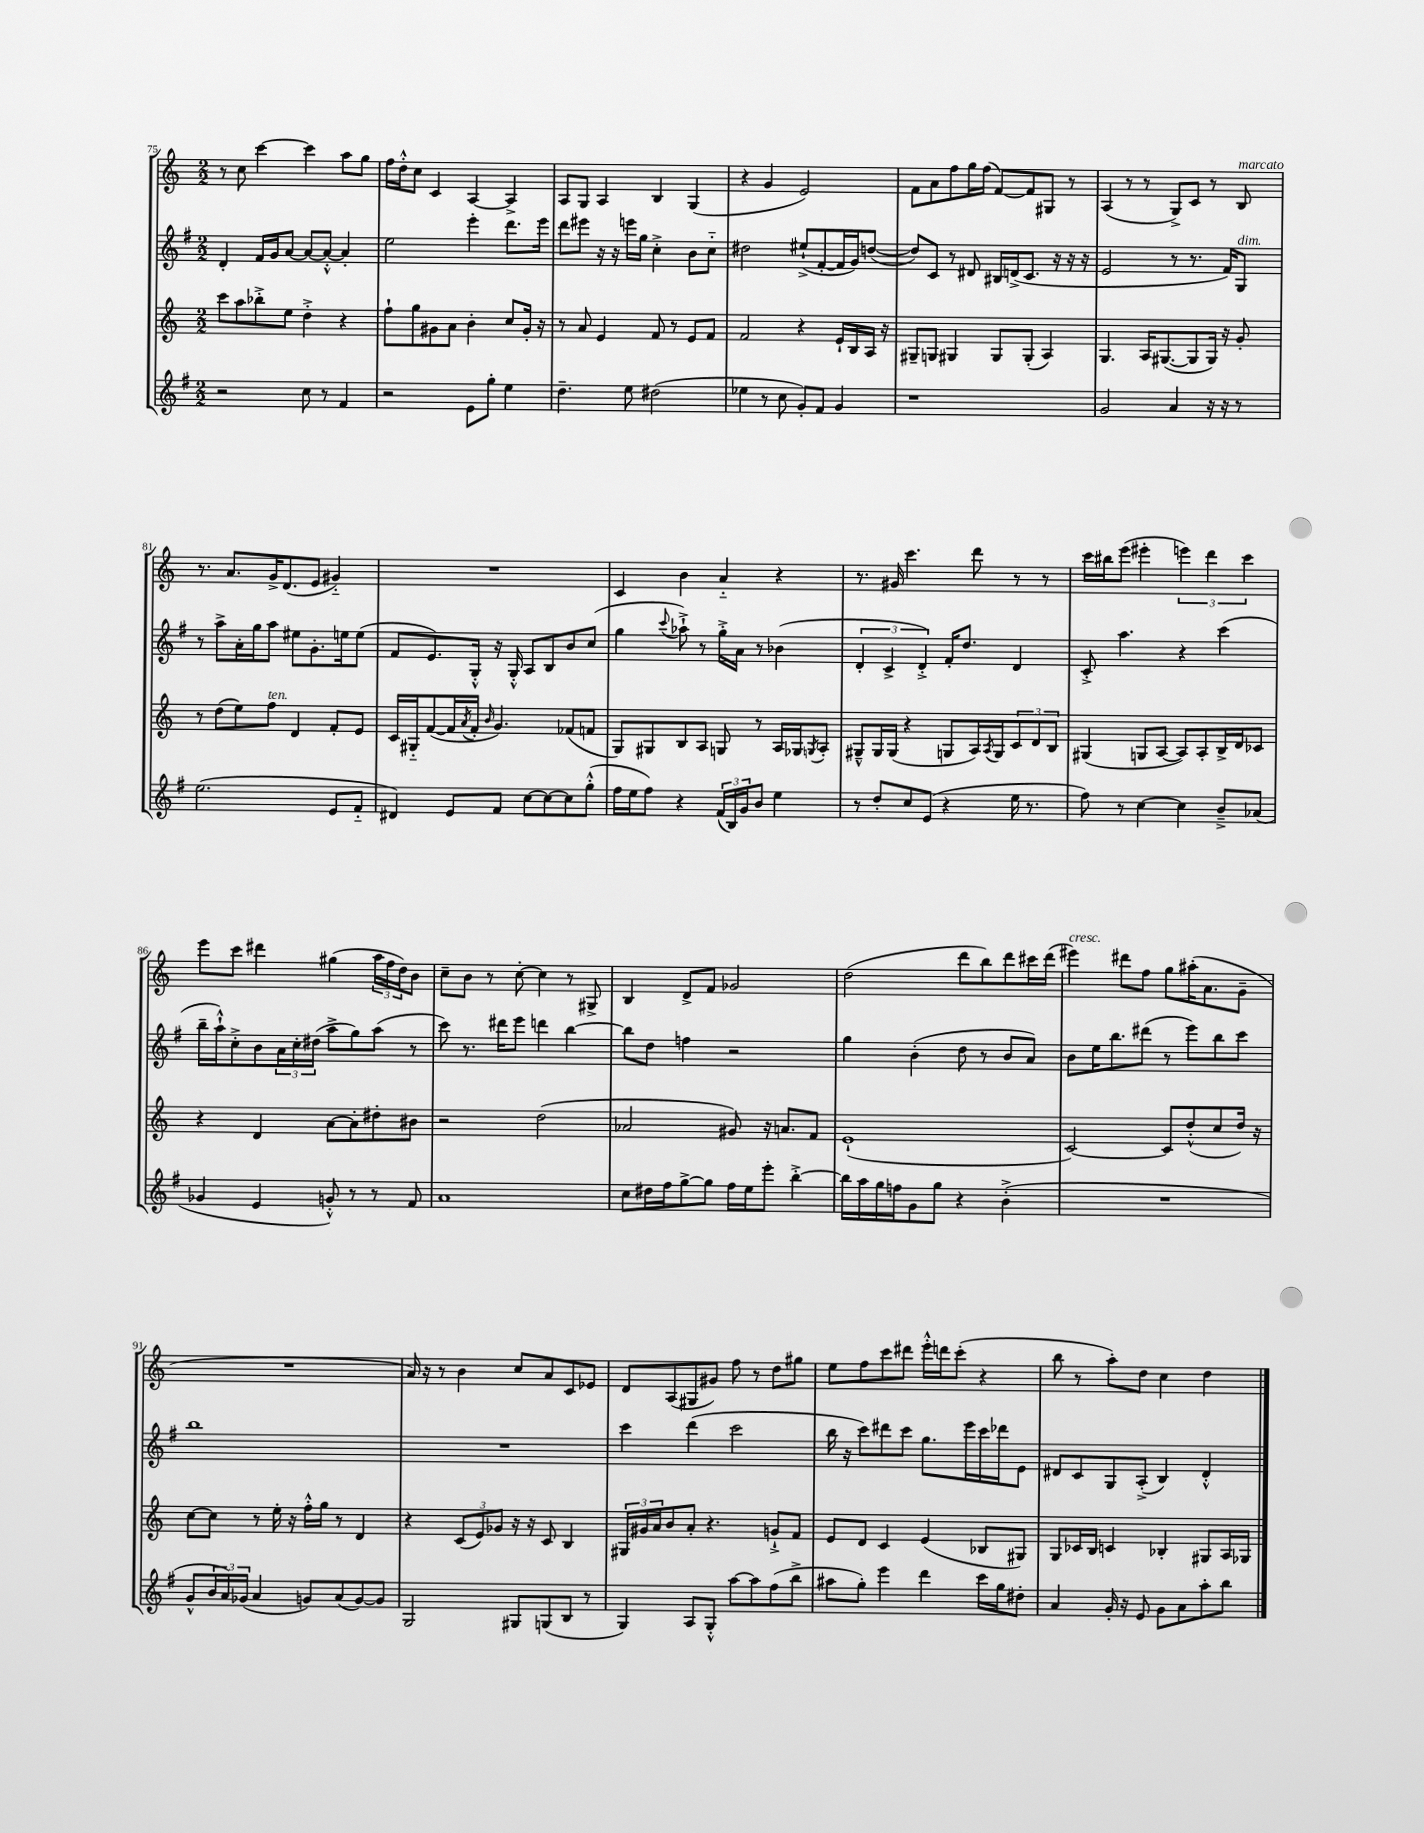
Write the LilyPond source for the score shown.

<<
\new StaffGroup <<
\new Staff = "s0" {
    \clef treble \key c \major \numericTimeSignature \time 2/2
    r8 c''8 c'''4~ c'''4 a''8 g''8 |
    f''16 d''16-.-^ c''8 c'4 a4~ a4-> |
    a8 g8 a4 b4 g4( |
    r4 g'4 e'2) |
    f'8 a'8 f''8 g''16 f''16( f'8~) f'8 gis8 r8 |
    a4( r8 r8 g8->) c'8 r8 b8^\markup { \italic "marcato" } |
    r8. a'8. g'16-> d'8.( e'8 gis'4-_) |
    R1 |
    c'4 b'4 a'4-_ r4 |
    r8. gis'16 c'''4. d'''8 r8 r8 |
    c'''16 bis''16 e'''8( eis'''4-. \tuplet 3/2 { e'''4) d'''4 c'''4 } |
    e'''8 c'''8 dis'''4 gis''4( \tuplet 3/2 { a''16 f''16 d''16) } b'8 |
    c''8-- b'8 r8 c''8~-. c''4 r8 gis8-> |
    b4 d'8-> f'8 ges'2 |
    d''2( d'''8 b''8) d'''8 cis'''16 d'''16( |
    eis'''4^\markup { \italic "cresc." }) dis'''8 f''8 g''8 ais''16-.( a'8. g'8-- |
    R1 |
    a'16) r16 r8 b'4 c''8 a'8 c'8 ees'8 |
    d'8 a8( gis8 gis'8) f''8 r8 d''8 gis''8 |
    e''8 f''8 c'''8 dis'''8 e'''16-.-^ d'''16 c'''8-.( r4 |
    b''8 r8 a''8-.) d''8 c''4 d''4 \bar "|." |
}
\new Staff = "s1" {
    \clef treble \key g \major \numericTimeSignature \time 2/2
    d'4-. fis'16 g'16 a'8~ a'8~ a'8~-.-^ a'4-. |
    e''2 e'''4-. d'''8. e'''16 |
    d'''8 eis'''8 r16 r16 e'''16 g''16 c''4-.-> b'8 c''8-_ |
    dis''2 eis''8-!->( fis'8~-. fis'16 g'16) d''8~( |
    d''8) c'8 r8 dis'8 bis16 d'16->( c'8. r16 r16 r16 |
    e'2 r8 r8. fis'16) g8^\markup { \italic "dim." } |
    r8 a''8-> a'16-. g''16 a''8 eis''8 g'8.-. e''16 e''8( |
    fis'8 e'8.) g16-.-^ r16 g16-.-^ a8 b8 b'8 c''8( |
    g''4 \appoggiatura { c'''8 } aes''8-!->) r8 g''16-.-> a'16 r8 bes'4( |
    \tuplet 3/2 { d'4-. c'4-> d'4-.->) } fis'16-. d''8. d'4 |
    c'8-.-> a''4. r4 c'''4( |
    b''16-- a''16-!-^) c''8-.-> b'8 \tuplet 3/2 { a'16 c''16-. dis''16( } a''8-> g''8) a''8( r8 |
    c'''8) r8. dis'''16 e'''8 d'''4 b''4~ |
    b''8 d''8 f''4 r2 |
    g''4 b'4-.( d''8 r8 b'8 a'8) |
    b'8 e''16 b''8. dis'''8( r8 e'''8) b''8 c'''8 |
    b''1 |
    R1 |
    c'''4 d'''4( c'''2 |
    b''16 r16 c'''8) dis'''8 c'''8 g''8. e'''16 c'''16 des'''16 e'8 |
    dis'8 c'8 g8 a8-.->( b4) dis'4-.-^ \bar "|." |
}
\new Staff = "s2" {
    \clef treble \key c \major \numericTimeSignature \time 2/2
    c'''8 a''8 bes''8-.-> e''8 d''4-.-> r4 |
    f''8-! g''8 gis'8 a'8 b'4-. c''8 gis'16-. r16 |
    r8 a'8 e'4 f'8 r8 e'8 f'8 |
    f'2 r4 e'16-! b16 a16 r16 |
    gis8-- g8 gis4 gis8 gis8-.( a4) |
    g4. a16 gis8.~( gis8 gis16) r16 g'8-. |
    r8 d''8( e''8) f''8^\markup { \italic "ten." } d'4 f'8-. e'8 |
    c'16 gis16-_ f'8~( f'16 \acciaccatura { a'8 } f'16-. \grace { b'16 } g'4.) fes'8( f'8 |
    g8) gis8 b8 a8 g8 r8 a16 ges16 \acciaccatura { g8 } a8-. |
    gis8---^ gis16 gis16( r4 g8 a16) \acciaccatura { a8 } g16 \tuplet 3/2 { c'8 d'8 b8 } |
    gis4( g8 a8~ a8) a8-. b16-> d'16 ces'8 |
    r4 d'4 a'8~ a'8-. dis''8-. bis'8 |
    r2 d''2( |
    aes'2 gis'8) r16 a'8. f'8 |
    e'1-!( |
    c'2~) c'8 d''8-.-^( c''8 d''16) r16 |
    c''8~ c''8 r8 e''16-. r16 f''16-.-^ g''16 r8 d'4 |
    r4 \tuplet 3/2 { c'8( e'8) ges'8 } r16 r16 c'8 b4 |
    \tuplet 3/2 { gis16 gis'16 a'16 } b'8 a'8-. r4. g'8-!-> f'8 |
    e'8 d'8 c'4 e'4( bes8 gis8) |
    g8 ces'16 b16 c'4 bes4-. gis8 a16 ges16 \bar "|." |
}
\new Staff = "s3" {
    \clef treble \key g \major \numericTimeSignature \time 2/2
    r2 c''8 r8 fis'4 |
    r2 e'8 g''8-. e''4 |
    d''4.-- e''8 dis''2( |
    ees''4 r8 c''8 g'8-.) fis'8 g'4 |
    r1 |
    g'2 a'4 r16 r16 r8 |
    e''2.( e'8 fis'8-_ |
    dis'4) e'8 fis'8 c''8~ c''8~ c''8 g''8-.-^( |
    fis''16 e''16 fis''8) r4 \tuplet 3/2 { fis'16( b16) g'16 } b'8 e''4 |
    r8 d''8-. c''8 e'8( r4 e''16 r8. |
    fis''8) r8 c''4~ c''4 b'8---> aes'8( |
    ges'4 e'4 g'8-.-^) r8 r8 fis'8 |
    a'1 |
    c''8 dis''16 fis''16 g''8~-> g''8 fis''16 e''16 e'''8-. b''4~-.-> |
    b''16 a''16 g''16 f''16 g'8 g''8 r4 b'4-.->( |
    R1 |
    g'8-^ \tuplet 3/2 { b'16 a'16) ges'16( } a'4 g'8) a'8( g'8~) g'8 |
    g2 gis8 g8( b8 r8 |
    g4) a8 g8-.-^ a''8~ a''8 fis''8( b''8-> |
    ais''8 g''8-.) e'''4 d'''4 c'''16 g''16 dis''8-. |
    a'4 g'16-. r16 e'8 g'8 a'8 a''8-. b''8 \bar "|." |
}
>>
>>
\layout { \context { \Score currentBarNumber = #75 } }
